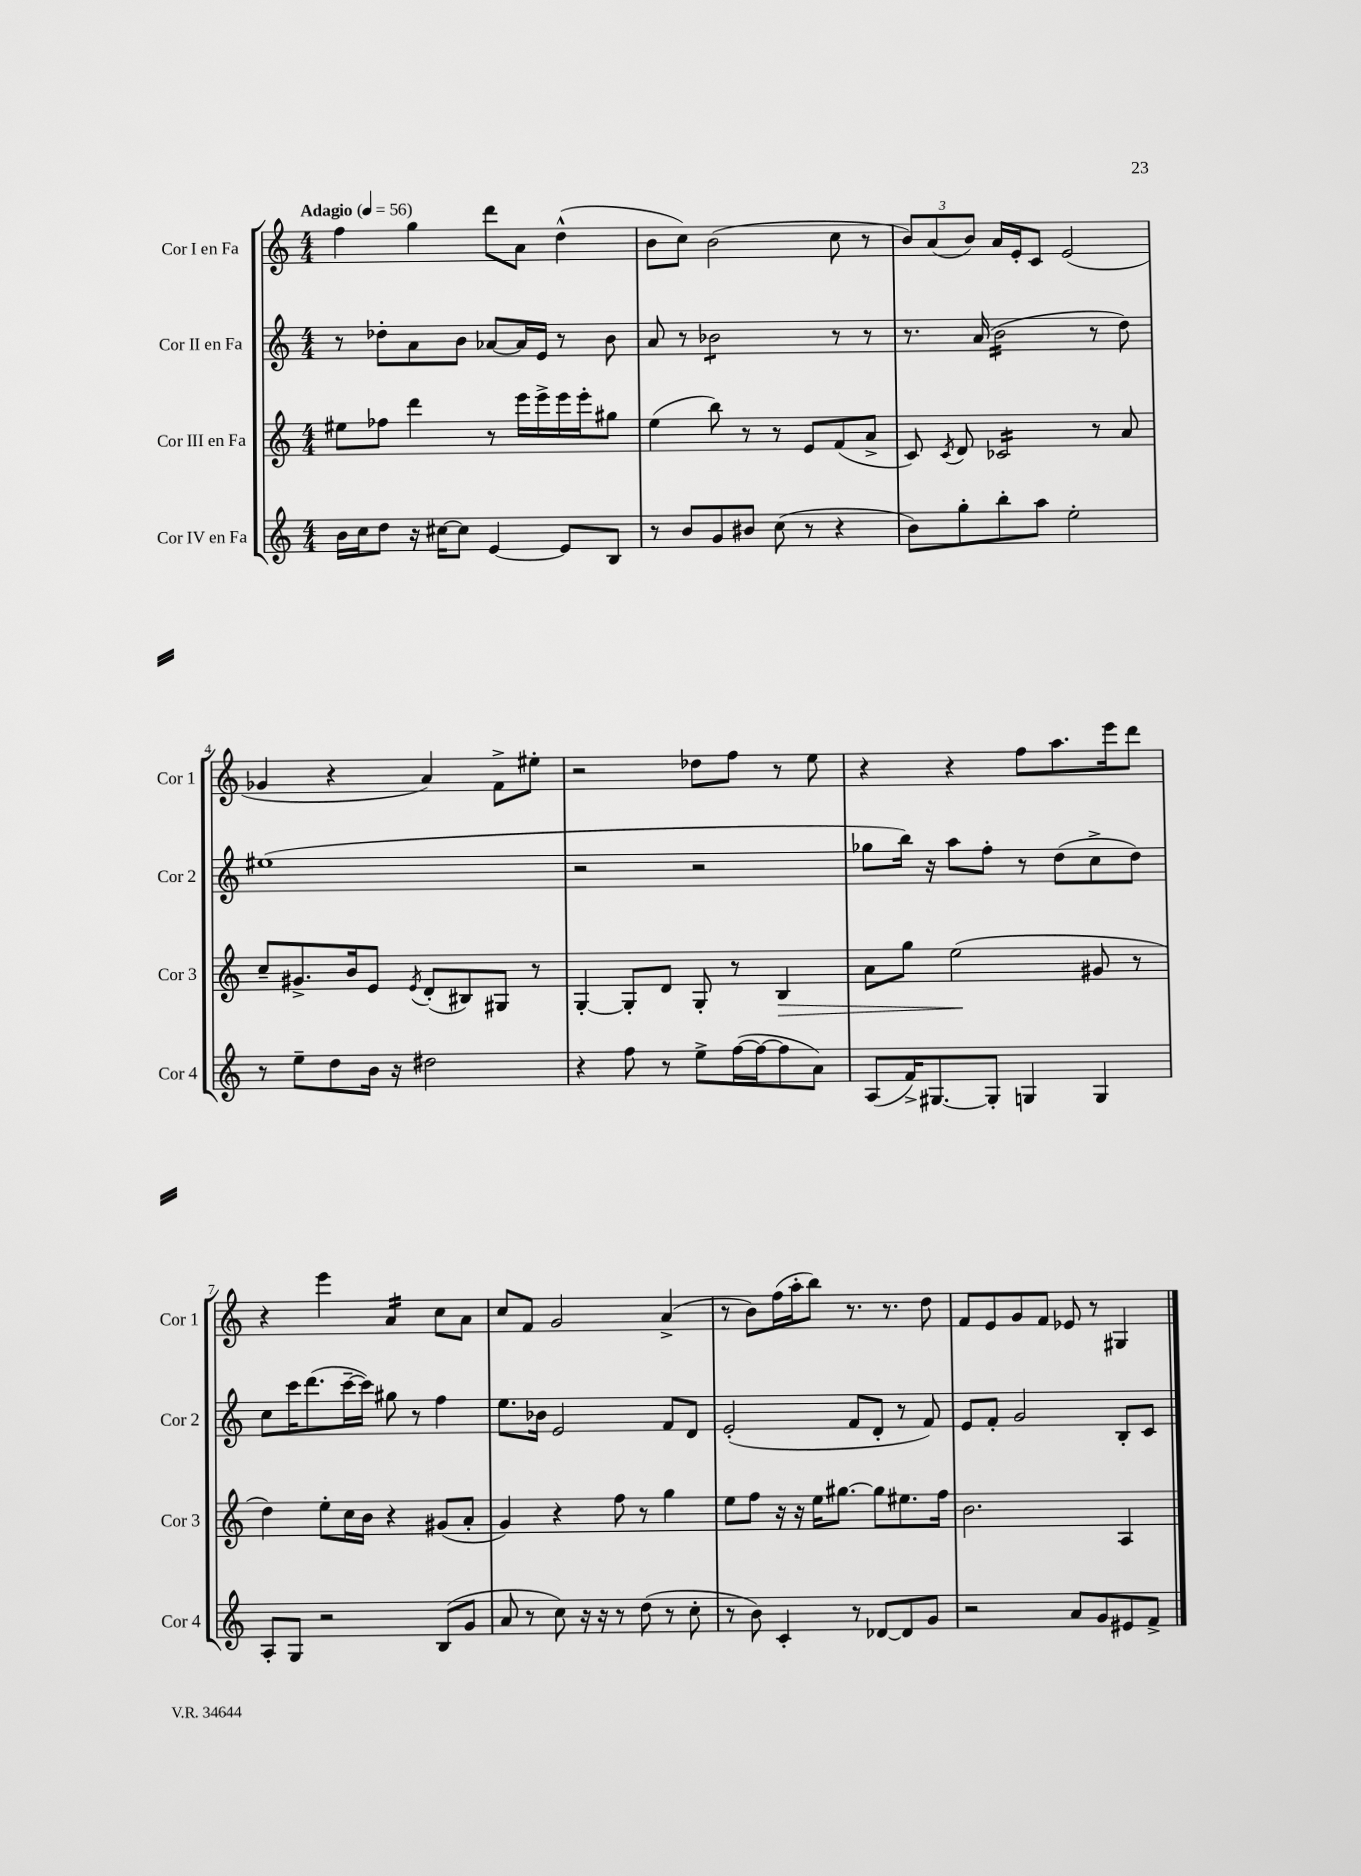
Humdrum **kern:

**kern	**kern	**kern	**kern
*staff4	*staff3	*staff2	*staff1
*clefG2	*clefG2	*clefG2	*clefG2
*k[]	*k[]	*k[]	*k[]
*M4/4	*M4/4	*M4/4	*M4/4
*MM56	*MM56	*MM56	*MM56
16b\LL	8ee#\L	8r	4ff\
16cc\J	.	.	.
8dd\J	8ff-\J	8dd-'\L	.
16r	4ddd\	8a\	4gg\
[16cc#\LK	.	.	.
8cc#\]J	.	8b\J	.
[4e/	8r	[8a-/L	8ddd\L
.	16eee\LL	16a-/]L	8a\J
.	16eee^\	16e/JJ	.
8e/]L	16eee\	8r	(4dd^^\
.	16eee'\J	.	.
8B/J	8gg#\J	8b\	.
=	=	=	=
8r	(4ee\	8a/	8b\L
8b/L	.	8r	8cc\J)
8g/	8bb\)	2b-\	(2b\
8b#/J	8r	.	.
(8cc\	8r	.	.
8r	8e/L	.	.
4r	(8f/	8r	8cc\
.	8a^/J	8r	8r
=	=	=	=
8b\L)	8c/)	8.r	12b/L)
.	.	.	(12a/
.	8qc/	.	.
8gg'\	8d/	.	.
.	.	.	12b/J)
.	.	(16a/	.
8bb'\	2c-/	2b\	16a/LL
.	.	.	16e'/J
8aa\J	.	.	8c/J
2ee'\	.	.	(2e/
.	8r	8r	.
.	8a/	8dd\)	.
=	=	=	=
8r	8cc~/L	(1ee#	4g-/
8ee~\L	8.g#^/	.	.
8dd\	.	.	4r
.	16b/k	.	.
16b\Jk	8e/J	.	.
16r	.	.	.
.	8qe/	.	.
2dd#\	(8d'/L	.	4a/)
.	8B#/)	.	.
.	8G#/J	.	8f^\L
.	8r	.	8ee#'\J
=	=	=	=
4r	[4G'/	2r	2r
8ff\	8G'/]L	.	.
8r	8d/J	.	.
8ee^\L	8G'/	2r	8dd-\L
([16ff\L	8r	.	8ff\J
16ff\_J	.	.	.
8ff\]	4B/	.	8r
8a\J)	.	.	8ee\
=	=	=	=
(8A/L	8a\L	8gg-\L	4r
16f^/K)	8gg\J	16bb\Jk)	.
[8.G#/	.	16r	.
.	(2ee\	8aa\L	4r
8G#'/]J	.	8ff'\J	.
4G/	.	8r	8ff\L
.	.	(8dd\L	8.aa\
4G/	8g#/	8cc^\	.
.	.	.	16eee\k
.	8r	8dd\J)	8ddd\J
=	=	=	=
8A'/L	4dd\)	8cc\L	4r
8G/J	.	16ccc\K	.
.	.	(8.ddd\	.
2r	8ee'\L	.	4eee\
.	16cc\L	[16ccc~\L	.
.	16b\JJ	16ccc\]JJ)	.
.	4r	8gg#\	4a/
.	.	8r	.
(8B/L	(8g#/L	4ff\	8cc\L
8g/J	8a'/J	.	8a\J
=	=	=	=
8a/	4g/)	8.ee\L	8cc/L
8r	.	.	8f/J
.	.	16b-\Jk	.
8cc\)	4r	2e/	2g/
16r	.	.	.
16r	.	.	.
8r	8ff\	.	.
(8dd\	8r	.	.
8r	4gg\	8f/L	(4a^/
8cc'\	.	8d/J	.
=	=	=	=
8r	8ee\L	(2e'/	8r
8b\)	8ff\J	.	8b\L)
4c'/	16r	.	(16ff\L
.	16r	.	16aa'\J
.	16ee\LK	.	8bb\J)
.	[8.gg#\J	.	.
8r	.	8f/L	8.r
[8d-/L	8gg#\]L	8d'/J	.
.	.	.	8.r
8d-/]	8.ee#\	8r	.
8g/J	.	8f/)	8dd\
.	16ff\Jk	.	.
=	=	=	=
2r	2.b\	8e/L	8f/L
.	.	8f'/J	8e/
.	.	2g/	8g/
.	.	.	8f/J
8a/L	.	.	8e-/
8g/	.	.	8r
8e#/	4A/	8B'/L	4G#/
8f^/J	.	8c/J	.
==	==	==	==
*-	*-	*-	*-
